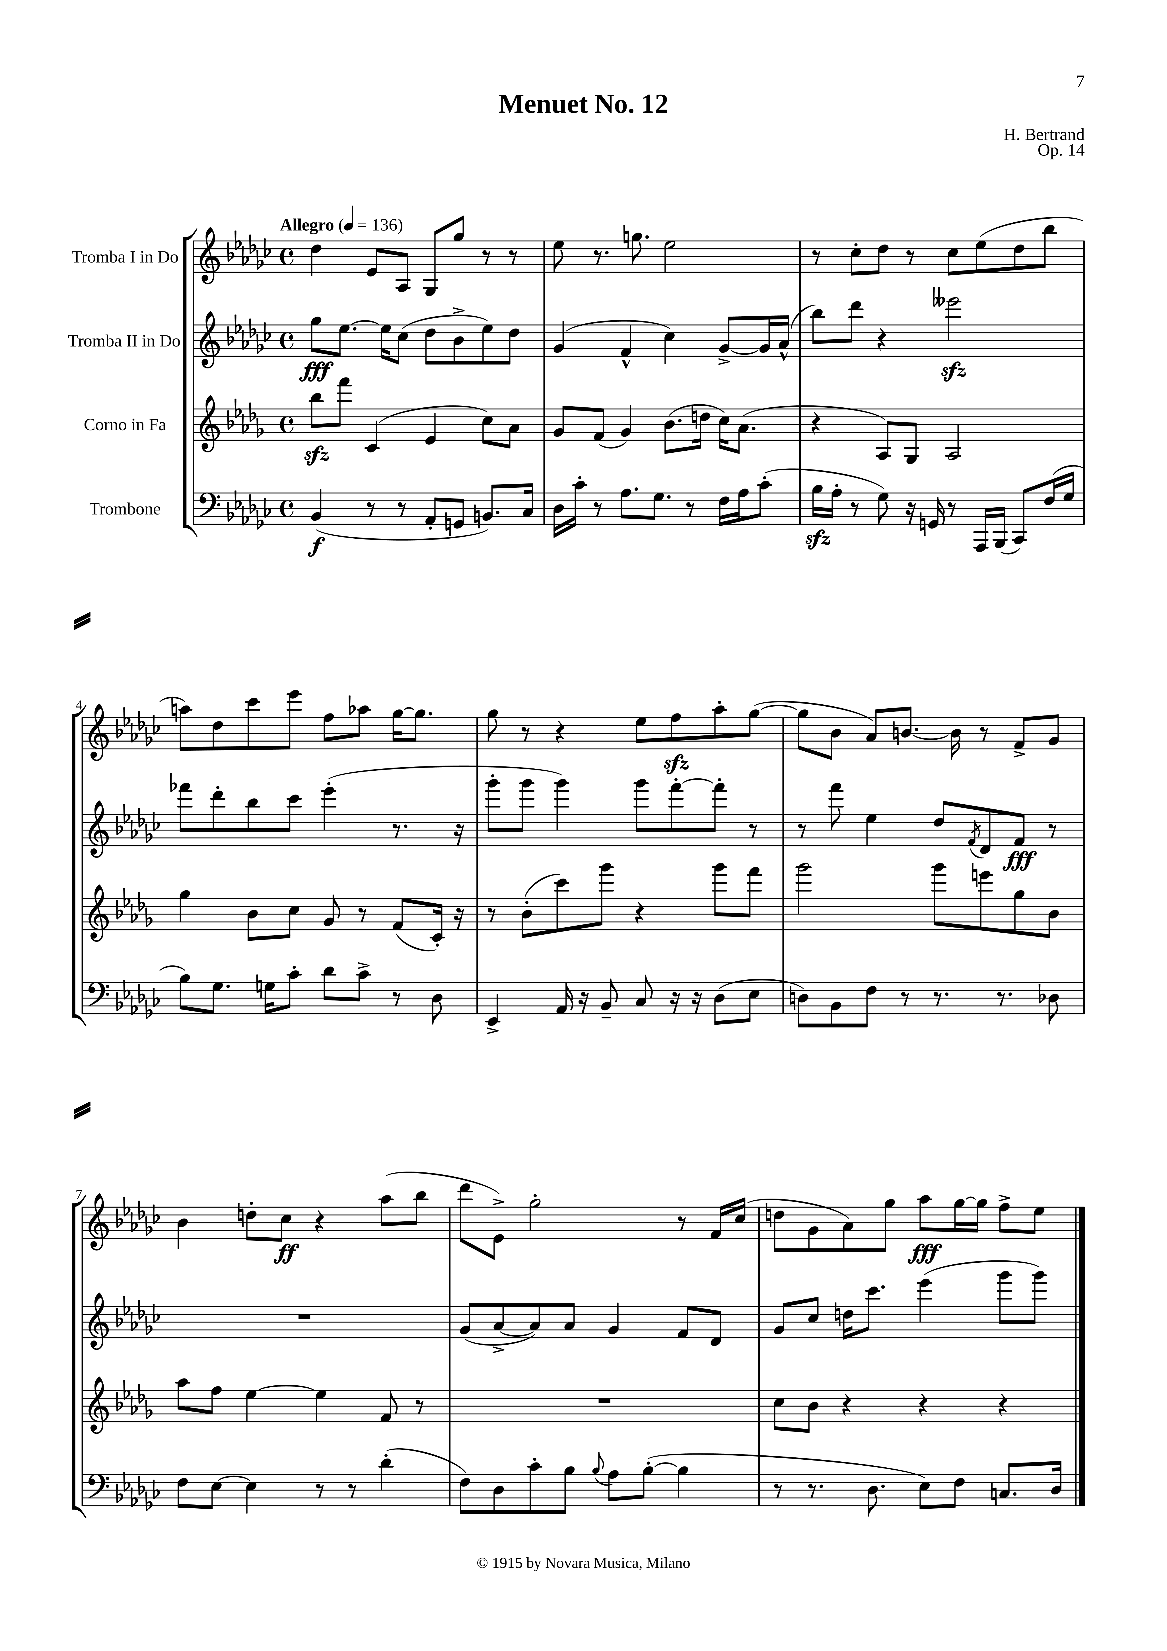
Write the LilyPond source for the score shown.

\header { title = "Menuet No. 12" composer = "H. Bertrand" opus = "Op. 14" }
<<
\new StaffGroup <<
\new Staff = "s0" \with { instrumentName = "Tromba I in Do" } {
    \clef treble \key ges \major \defaultTimeSignature \time 4/4 \tempo "Allegro" 4 = 136
    des''4 ees'8 aes8 ges8 ges''8 r8 r8 |
    ees''8 r8. g''8. ees''2 |
    r8 ces''8-. des''8 r8 ces''8 ees''8( des''8 bes''8 |
    a''8) des''8 ces'''8 ees'''8 f''8 aes''8 ges''16~ ges''8. |
    ges''8 r8 r4 ees''8 f''8\sfz aes''8-. ges''8~( |
    ges''8 bes'8 aes'8) b'8.~ b'16 r8 f'8-> ges'8 |
    bes'4 d''8-. ces''8\ff r4 aes''8( bes''8 |
    des'''8 ees'8->) ges''2-. r8 f'16 ces''16( |
    d''8 ges'8 aes'8) ges''8 aes''8\fff ges''16~ ges''16 f''8-> ees''8 \bar "|." |
}
\new Staff = "s1" \with { instrumentName = "Tromba II in Do" } {
    \clef treble \key ges \major \defaultTimeSignature \time 4/4
    ges''8\fff ees''8.~ ees''16 ces''8( des''8 bes'8-> ees''8) des''8 |
    ges'4( f'4-^ ces''4) ges'8~-> ges'16 aes'16-^( |
    bes''8) des'''8 r4 eeses'''2\sfz |
    fes'''8 des'''8-. bes''8 ces'''8 ees'''4-.( r8. r16 |
    ges'''8-. ges'''8 ges'''4) ges'''8 f'''8~-. f'''8-. r8 |
    r8 f'''8 ees''4 des''8 \acciaccatura { f'8 } des'8 f'8\fff r8 |
    R1 |
    ges'8( aes'8~-> aes'8) aes'8 ges'4 f'8 des'8 |
    ges'8 ces''8 d''16 ces'''8. ees'''4( ges'''8 ges'''8) \bar "|." |
}
\new Staff = "s2" \with { instrumentName = "Corno in Fa" } {
    \clef treble \key des \major \defaultTimeSignature \time 4/4
    bes''8\sfz f'''8 c'4( ees'4 c''8) aes'8 |
    ges'8 f'8( ges'4) bes'8.( d''16 c''16) aes'8.( |
    r4 aes8) ges8 aes2 |
    ges''4 bes'8 c''8 ges'8 r8 f'8( c'16-.) r16 |
    r8 bes'8-.( c'''8) ges'''8 r4 ges'''8 f'''8 |
    ges'''2 ges'''8 e'''8 ges''8 bes'8 |
    aes''8 f''8 ees''4~ ees''4 f'8 r8 |
    R1 |
    c''8 bes'8 r4 r4 r4 \bar "|." |
}
\new Staff = "s3" \with { instrumentName = "Trombone" } {
    \clef bass \key ges \major \defaultTimeSignature \time 4/4
    bes,4\f( r8 r8 aes,8-. g,8 b,8.) ces16 |
    des16 ces'16-. r8 aes8. ges8. r8 f16 aes16 ces'8-.( |
    bes16\sfz aes16-. r8 ges8) r16 g,16 r8 aes,,16 bes,,16( ces,8) f16( ges16 |
    bes8) ges8. g16 ces'8-. des'8 ces'8-> r8 des8 |
    ees,4-> aes,16 r16 bes,8-- ces8 r16 r16 des8( ees8 |
    d8) bes,8 f8 r8 r8. r8. des8 |
    f8 ees8~ ees4 r8 r8 des'4-.( |
    f8) des8 ces'8-. bes8 \appoggiatura { bes8 } aes8 bes8~-.( bes4 |
    r8 r8. des8. ees8) f8 c8. des16 \bar "|." |
}
>>
>>
